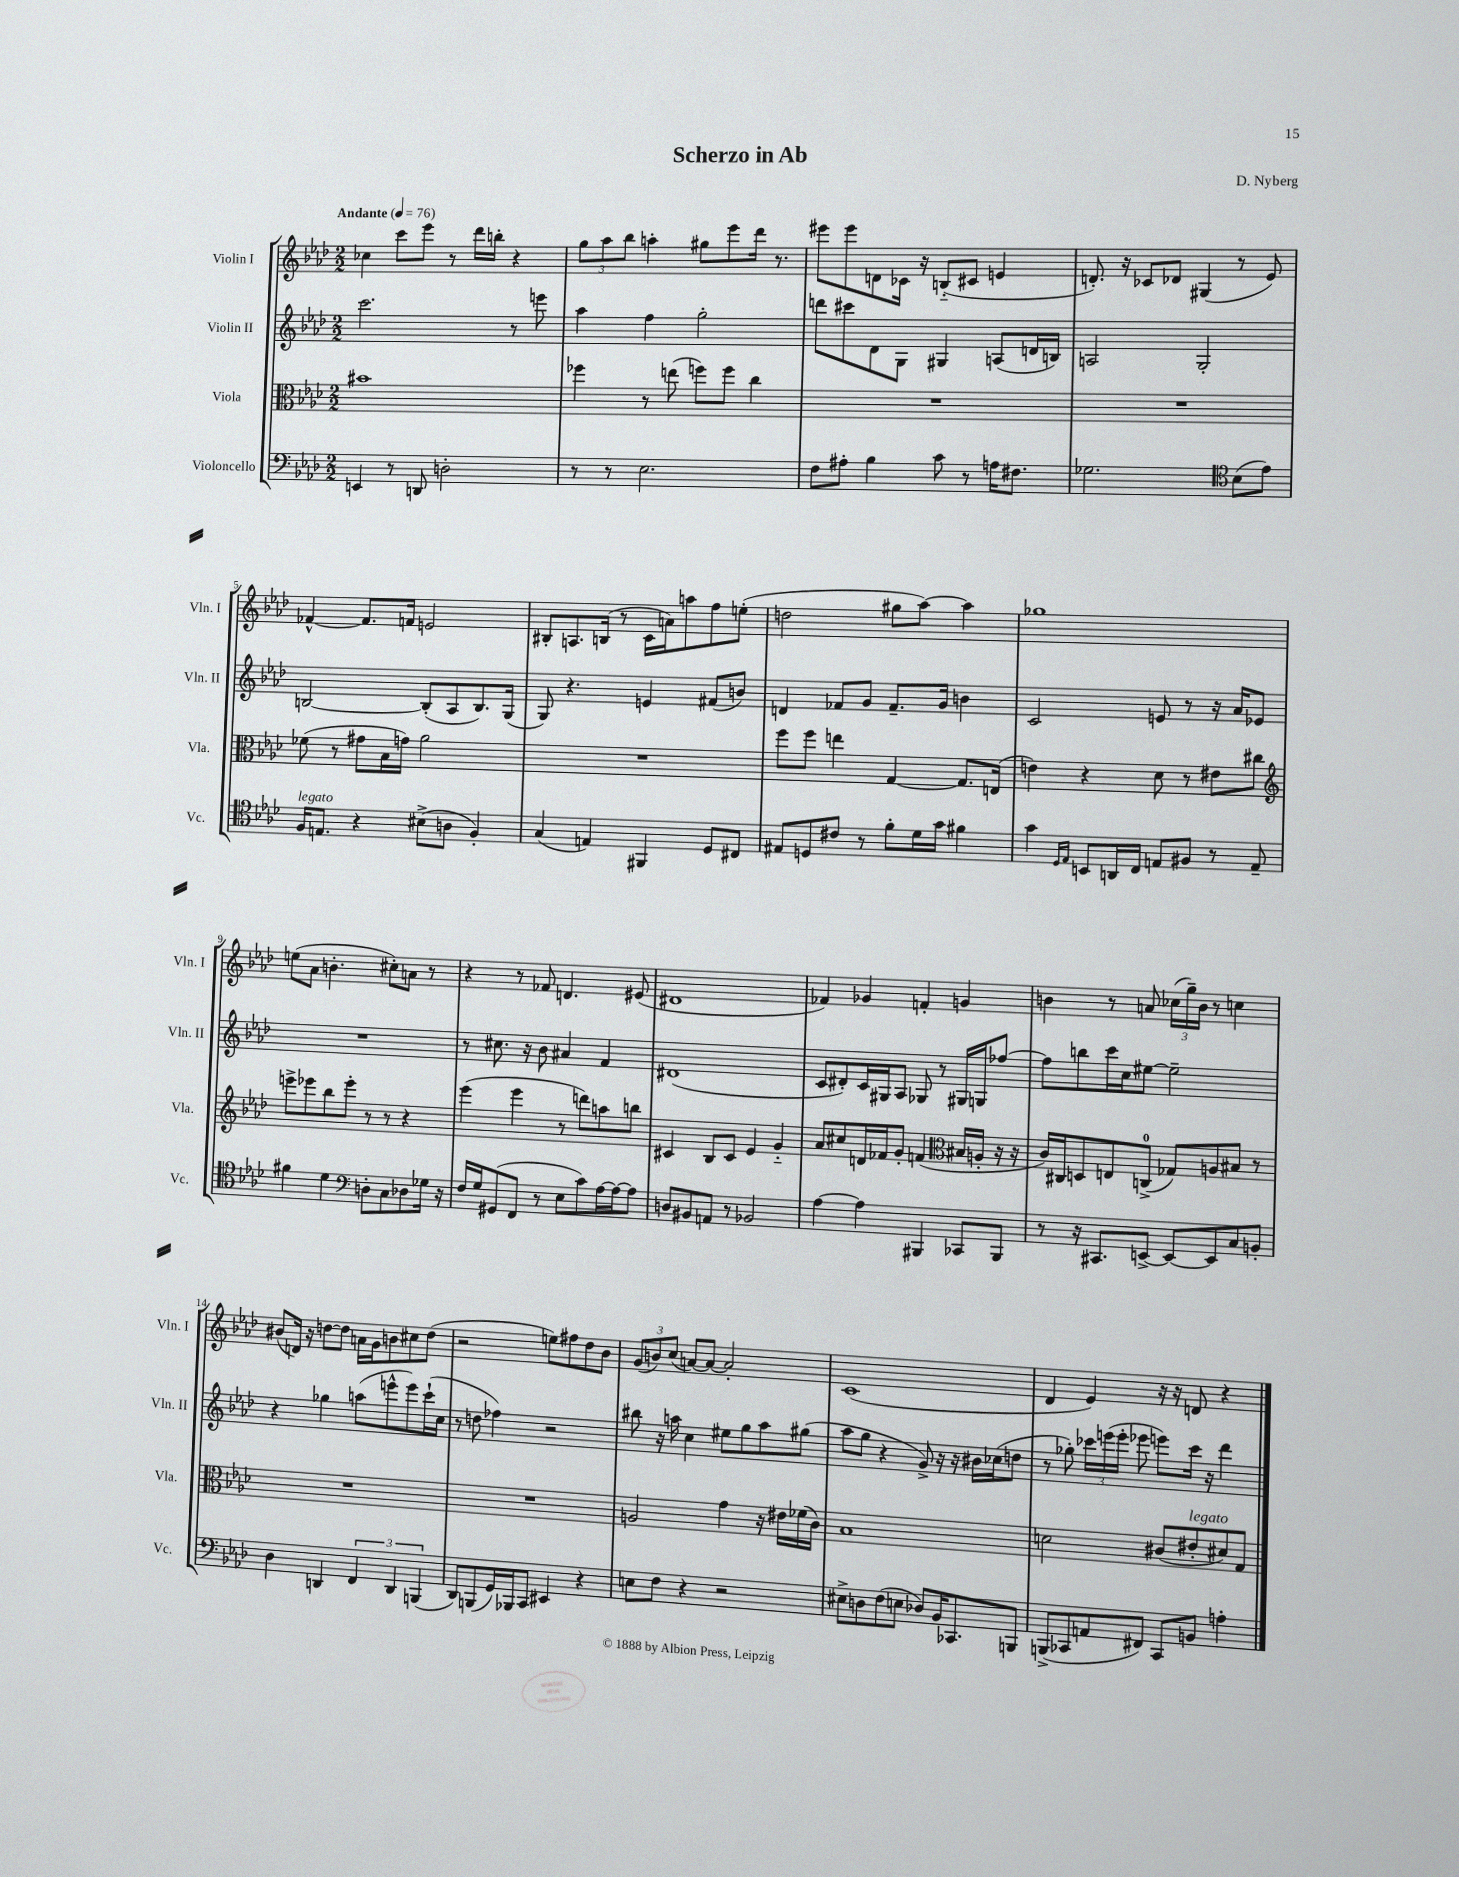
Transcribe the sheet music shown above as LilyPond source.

\header { title = "Scherzo in Ab" composer = "D. Nyberg" }
<<
\new StaffGroup <<
\new Staff = "s0" \with { instrumentName = "Violin I" shortInstrumentName = "Vln. I" } {
    \clef treble \key aes \major \numericTimeSignature \time 2/2 \tempo "Andante" 4 = 76
    \autoBeamOff ces''4 c'''8[ ees'''8] r8 des'''16[ b''16]-. r4 |
    \tuplet 3/2 { g''8[ aes''8 bes''8] } a''4-. gis''8[ ees'''8 des'''16] r8. |
    eis'''8[ eis'''8 d'8 ces'16] r16 b8[-_( cis'8] e'4 |
    d'8.-.) r16 ces'8[ des'8] gis4( r8 ees'8) |
    fes'4~-^ fes'8.[ f'16] e'2 |
    bis8[-. a8. b16]( r8 c'16[ a'16) a''8 f''8 e''8]-.( |
    d''2 gis''8[ aes''8]~) aes''4 |
    ges''1 |
    e''8[( aes'8] b'4.-. cis''8[-.) a'8] r8 |
    r4 r8 fes'8 d'4. eis'8( |
    dis'1 |
    fes'4) ges'4 f'4-. g'4 |
    b'4 r8 a'8 \tuplet 3/2 { ces''16[( g''16--) b'16] } r8 c''4 |
    bis'8[( d'16]) r16 d''8[~ d''8] a'16[ g'16 b'8 cis''8 d''8]( |
    r2 e''8[) fis''8 des''8 bes'8] |
    \tuplet 3/2 { g'8[( b'8) c''8]( } a'8[~) a'8]~ a'2-. |
    c'1( |
    des'4 ees'4) r16 r16 d'8 r4 \bar "|." |
}
\new Staff = "s1" \with { instrumentName = "Violin II" shortInstrumentName = "Vln. II" } {
    \clef treble \key aes \major \numericTimeSignature \time 2/2
    \autoBeamOff c'''2. r8 e'''8 |
    aes''4 f''4 g''2-. |
    d'''8[ cis'''8 des'8 g8] gis4 a8[( d'16 b16]) |
    a2 g2-. |
    b2~ b8[-.( aes8 b8.) g16]( |
    g8) r4. e'4 fis'8[( b'8]) |
    d'4 fes'8[ g'8] fes'8.[-- g'16] b'4 |
    c'2 e'8 r8 r16 aes'16[ ees'8] |
    R1 |
    r8 cis''8. r16 bes'8 ais'4 f'4 |
    dis'1( |
    c'8[ dis'8-.) c'16 gis16 aes8] ges8 r8 gis16[ g16 fes''8]~ |
    fes''8[ b''8 c'''16 c''16 eis''8]~ eis''2-- |
    r4 ges''4 a''8[( e'''8-^ e'''8) c'''16-!( c''16] |
    r8 d''8 fes''4) r2 |
    bis''8 r16 a''16 c''4 eis''8[ g''8 a''8 gis''8]( |
    aes''8[ g''8] r4 g'8->) r16 r16 bis'16[ ces''16( d''8] |
    r8 ges''8-.) \tuplet 3/2 { ces'''16[ e'''16( e'''16]-. } ees'''8 e'''8[) ces'''16] r16 des'''4 \bar "|." |
}
\new Staff = "s2" \with { instrumentName = "Viola" shortInstrumentName = "Vla." } {
    \clef alto \key aes \major \numericTimeSignature \time 2/2
    \autoBeamOff bis'1 |
    fes''4 r8 e''8( f''8[) f''8] c''4 |
    R1 |
    R1 |
    fes'8( r8 gis'8[ bes16 g'16]) aes'2 |
    R1 |
    f''8[ f''8] e''4 g4~ g8.[ e16]( |
    e'4) r4 des'8 r8 eis'8[ cis''8] |
    \clef treble e'''8[-> ees'''8 bes''8 ees'''8]-. r8 r8 r4 |
    ees'''4( ees'''4 r8 d'''8[) a''8 b''8] |
    cis'4 bes8[ cis'8] ees'4 g'4-_ |
    aes'8[ cis''8 d'16 fes'16 g'8]-. f'4( \clef alto bis16[ a16]-. r16 r16 |
    c'16[) cis16 d8 e8 c8]-0->( ges8[) a8 bis8] r8 |
    R1 |
    R1 |
    a2 g'4 r16 eis'16[ fes'16( c'16]) |
    bes1 |
    d'2 cis'8[( eis'8-.^\markup { \italic "legato" } dis'8) g8] \bar "|." |
}
\new Staff = "s3" \with { instrumentName = "Violoncello" shortInstrumentName = "Vc." } {
    \clef bass \key aes \major \numericTimeSignature \time 2/2
    \autoBeamOff e,4 r8 d,8 d2-. |
    r8 r8 ees2. |
    f8[ ais8]-. bes4 c'8 r8 a16[ fis8.] |
    ges2. \clef tenor bes8[( ees'8]) |
    f16[^\markup { \italic "legato" } e8.] r4 bis8[->( a8] f4-.) |
    g4( e4) fis,4 des8[ cis8] |
    eis8[ d8 cis'8] r8 f'8[-. des'16 g'16] fis'4 |
    g'4 \grace { des16[ ees16] } b,8[ a,16 c16] e8[ fis8] r8 e8-- |
    fis'4 des'4 \clef bass d8[-. c8 des8 ges16] r16 |
    f16[ g16 gis,8( f,8] r8 ees8[ c'8) aes16~ aes16~ aes8] |
    d8[ bis,8 a,8] r8 bes,2 |
    aes4~ aes4 bis,,4 ces,8[ bis,,8] |
    r8 r16 cis,8.[ e,8]~-> e,8[~ e,8 c8 b,8]-. |
    des4 d,4 \tuplet 3/2 { f,4 d,4 b,,4( } |
    des,8[) b,,8( g,16) bes,,16 c,8] eis,4 r4 |
    e8[ f8] r4 r2 |
    eis8[-> d8 f8( e8] des8[) bes,16 ces,8. b,,8] |
    b,,8[->( ces,8 a,8 fis,8]) ces,8[ b,8] a4-. \bar "|." |
}
>>
>>
